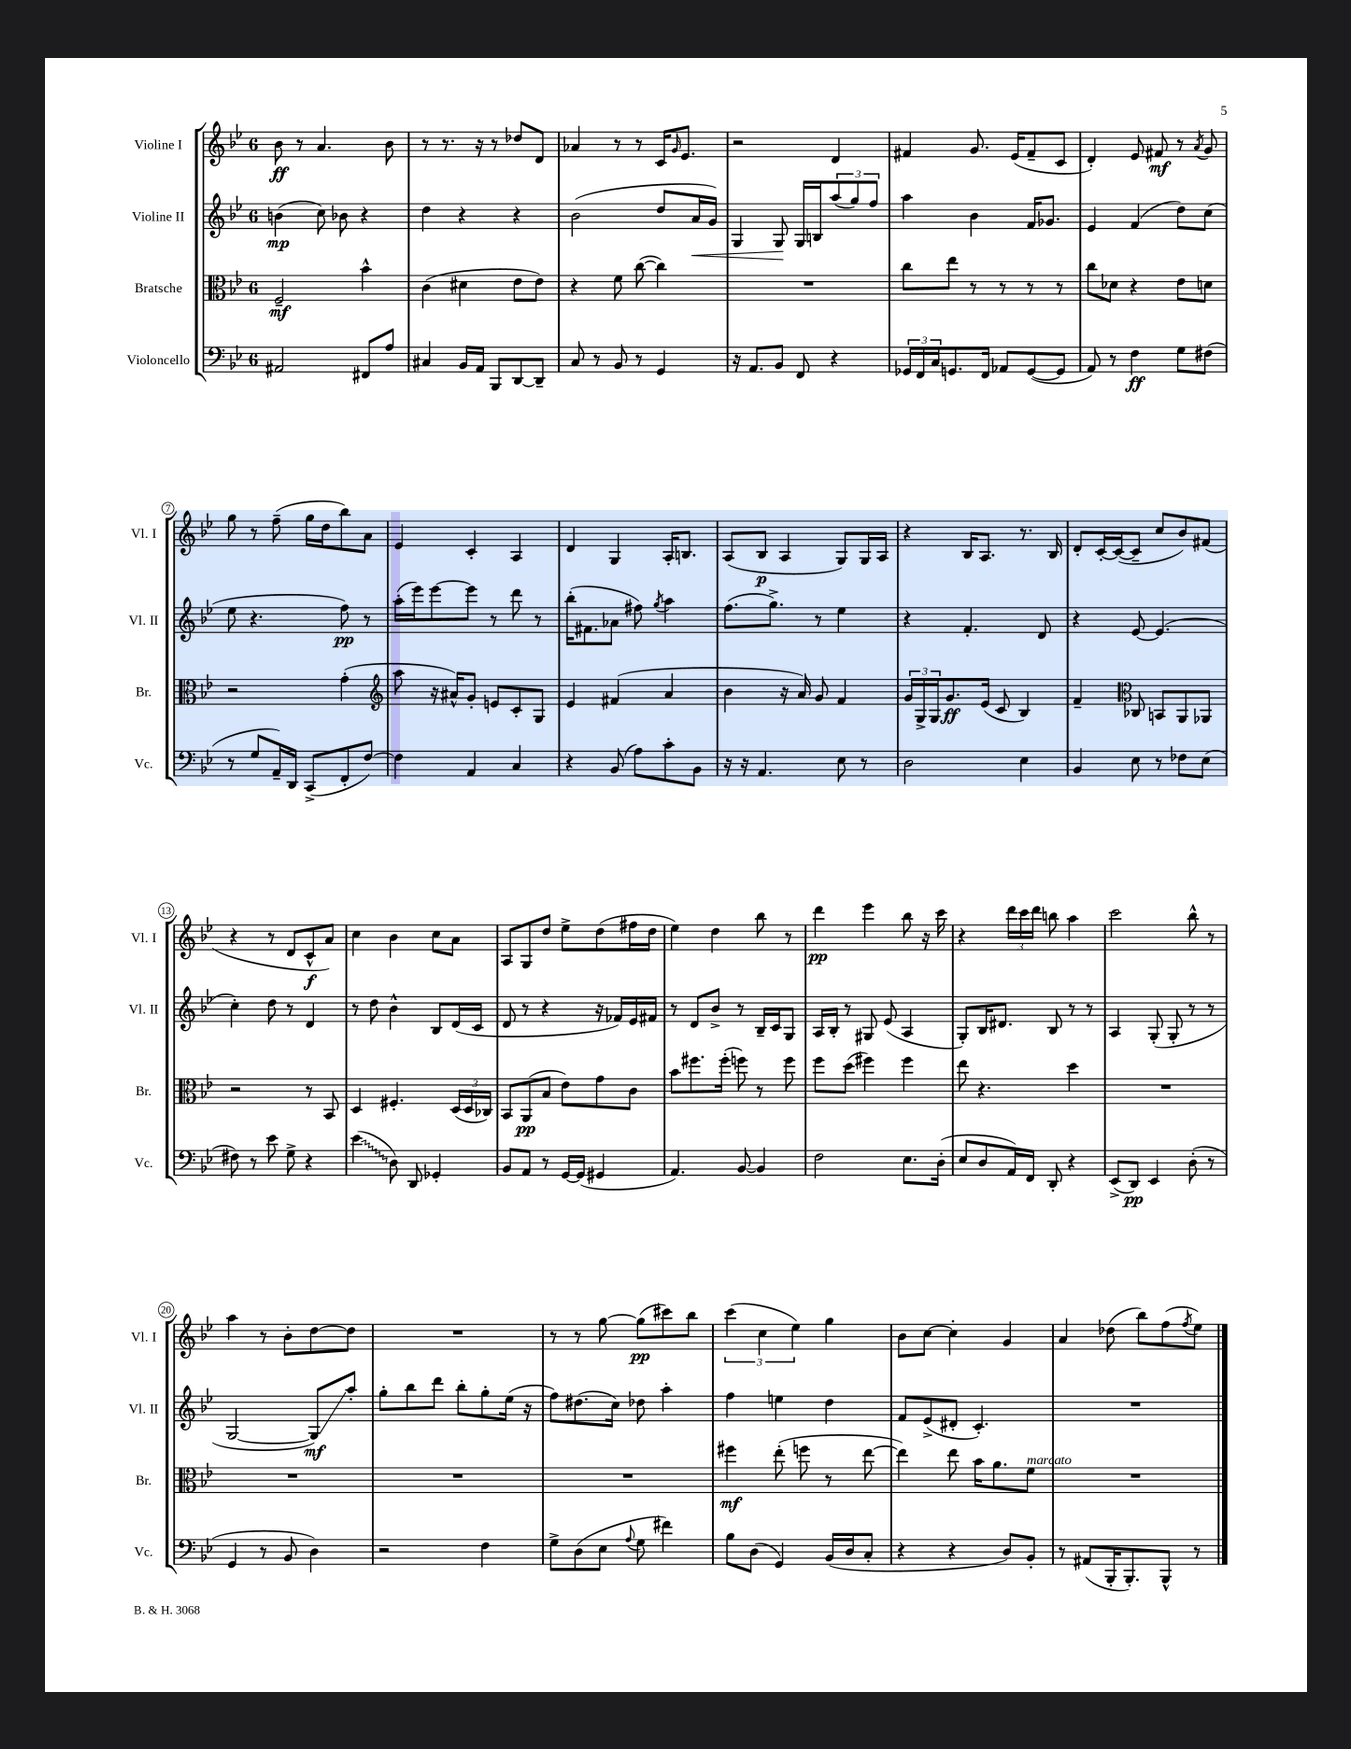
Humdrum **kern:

**kern	**kern	**kern	**kern
*staff4	*staff3	*staff2	*staff1
*clefF4	*clefC3	*clefG2	*clefG2
*k[b-e-]	*k[b-e-]	*k[b-e-]	*k[b-e-]
*M6/8	*M6/8	*M6/8	*M6/8
2AA#	2F~	(4b	8b-
.	.	.	8r
.	.	8cc)	4.a
.	.	8b-	.
8FF#	4b-^^	4r	.
8A	.	.	8b-
=	=	=	=
4C#	(4c	4dd	8r
.	.	.	8.r
16BB-	4d#	4r	.
16AA	.	.	16r
8BBB-	.	.	8r
[8DD	8e-	4r	8dd-
8DD~]	8e-)	.	8d
=	=	=	=
8C	4r	(2b-	4a-
8r	.	.	.
8BB-	8f	.	8r
8r	([8cc	.	8r
4GG	4cc])	8dd	16c
.	.	.	16qqg
.	.	.	8.e-
.	.	16a	.
.	.	16g)	.
=	=	=	=
16r	2.r	4G	2r
8.AA	.	.	.
8BB-	.	8G	.
8FF	.	16G	.
.	.	16B	.
4r	.	(12aa	4d
.	.	12gg)	.
.	.	12ff	.
=	=	=	=
24GG-	8cc	4aa	4f#
24FF	.	.	.
24C	.	.	.
8.GG	8ee-	.	.
.	8r	4b-	8.g
16FF	.	.	.
8AA-	8r	.	.
.	.	.	(16e-
([8GG	8r	16f	8f#~
.	.	8.g-	.
8GG]	8r	.	8c
=	=	=	=
8AA)	8cc	4e-	4d')
8r	8d-	.	.
4F	4r	(4f	8e-
.	.	.	8f#
8G	8e-	8dd)	8r
.	.	.	8qa
(8F#	8d	(8cc	8g
=	=	=	=
8r	2r	8ee-	8gg
8G	.	4.r	8r
16AA~)	.	.	(8ff~
16DD	.	.	.
(8CC^	.	.	16gg
.	.	.	16dd
8FF'	(4g'	8ff)	8bb-)
[8F)	.	8r	8a
=	=	=	=
*	*clefG2	*	*
4F]	8aa	(16aa'	4e-
.	.	16eee-)	.
.	16r	[8eee-	.
.	16a#^^)	.	.
4AA	8g'	8eee-]	4c'
.	8e	8r	.
4C	8c'	8ddd	4A
.	8G	8r	.
=	=	=	=
4r	4e-	(16bb-'	4d
.	.	8.f#	.
(8BB-	(4f#	8a-	4G
8A)	.	8ff#)	.
.	.	8qgg	.
8c'	4a	4aa	16A'
.	.	.	8.B
8BB-	.	.	.
=	=	=	=
16r	4b-	(8.ff	(8A
16r	.	.	.
4.AA	.	.	8B-
.	.	8.gg^)	.
.	16r	.	4A
.	16a)	.	.
.	8g	8r	.
8E-	4f	4ee-	8G)
8r	.	.	16G
.	.	.	16A
=	=	=	=
2D	24g	4r	4r
.	24G^	.	.
.	24G	.	.
.	8.g	.	.
.	.	4.f'	16B-
.	(16e-	.	8.A
.	8c	.	.
4E-	4B-)	.	8.r
.	.	8d	.
.	.	.	16B-
=	=	=	=
4BB-	4f~	4r	8d'
.	.	.	[16c'
.	.	.	(16c_
*	*clefC3	*	*
8E-	8C-	[8e-	8c~]
8r	8BB	(4.e-]	8cc
8F-	8AA	.	8b-)
(8E-	8AA-	.	(8f#
=	=	=	=
8F#)	2r	4cc')	4r
8r	.	.	.
8e-	.	8dd	8r
8G^	.	8r	8d
4r	8r	4d	8c^^
.	8BB-	.	8a)
=	=	=	=
(4e-	4D	8r	4cc
.	.	8dd	.
8D)	4.F#'	4b-^^	4b-
8DD	.	.	.
4GG-'	.	8B-	8cc
.	(24D	(16d	8a
.	24D	.	.
.	.	16c	.
.	24C-)	.	.
=	=	=	=
8BB-	8BB-	8d	8A
8AA	(8AA	8r	8G
8r	8B-	4r	8dd
[16GG	8e-)	.	8ee-^
(16GG]	.	.	.
4GG#	8g	16r	(8dd
.	.	16f-)	.
.	8c	16e-	16ff#
.	.	16f#	16dd
=	=	=	=
4.AA)	8b-	8r	4ee-)
.	8.ff#	8d	.
.	.	8b-^	4dd
.	(16ff#'	.	.
[8BB-	8ff)	8r	.
4BB-]	8r	16B-~	8bb-
.	.	16c	.
.	8ff	8G	8r
=	=	=	=
2F	8ff	16A	4ddd
.	.	16B-'	.
.	(8dd	8r	.
.	4ff#)	8G#	4eee-
.	.	(8e-	.
8.E-	4ff#	4A	8bb-
.	.	.	16r
(16D'	.	.	16ccc
=	=	=	=
8E-	8ee-	8G')	4r
8D	4.r	16B-	.
.	.	8.d#	.
16AA)	.	.	24ddd
.	.	.	24ccc
16FF	.	.	.
.	.	.	24ddd
8DD'	.	8B-	8bb
4r	4dd	8r	4aa
.	.	8r	.
=	=	=	=
(8EE-^	2.r	4A	2ccc
8DD)	.	.	.
4EE-	.	(8G'	.
.	.	8G'	.
(8D'	.	8r	8bb-^^
8r	.	8r	8r
=	=	=	=
4GG	2.r	[2G	4aa
8r	.	.	8r
8BB-	.	.	8b-'
4D)	.	8G])	[8dd
.	.	8aa'	8dd]
=	=	=	=
2r	2.r	8gg'	2.r
.	.	8bb-	.
.	.	8ddd	.
.	.	8bb-'	.
4F	.	8gg'	.
.	.	(16ee-	.
.	.	16r	.
=	=	=	=
8G^	2.r	8ff)	8r
(8D	.	(8.dd#	8r
8E-	.	.	[8gg
.	.	16cc)	.
8qqA	.	.	.
8G	.	8dd-	(8gg]
4f#)	.	4aa'	8ccc#)
.	.	.	8bb-
=	=	=	=
8B-	4ff#	4ff	(6ccc
(8D	.	.	.
.	.	.	6cc
4GG)	(8ee-'	4ee	.
.	.	.	6ee-)
.	8ff	.	.
(16BB-	8r	4dd	4gg
16D	.	.	.
8C'	[8ee-	.	.
=	=	=	=
4r	4ee-])	8f	8b-
.	.	(8e-^	[8cc
4r	8ee-	8d#'	4cc']
.	16b-	4.c')	.
.	8.a	.	.
8D)	.	.	4g
8BB-'	8f	.	.
=	=	=	=
8r	2.r	2.r	4a
(8AA#	.	.	.
16BBB-'	.	.	(8dd-
8.BBB-')	.	.	.
.	.	.	8bb-)
8BBB-^^	.	.	(8ff
.	.	.	8qff
8r	.	.	8ee-)
==	==	==	==
*-	*-	*-	*-
